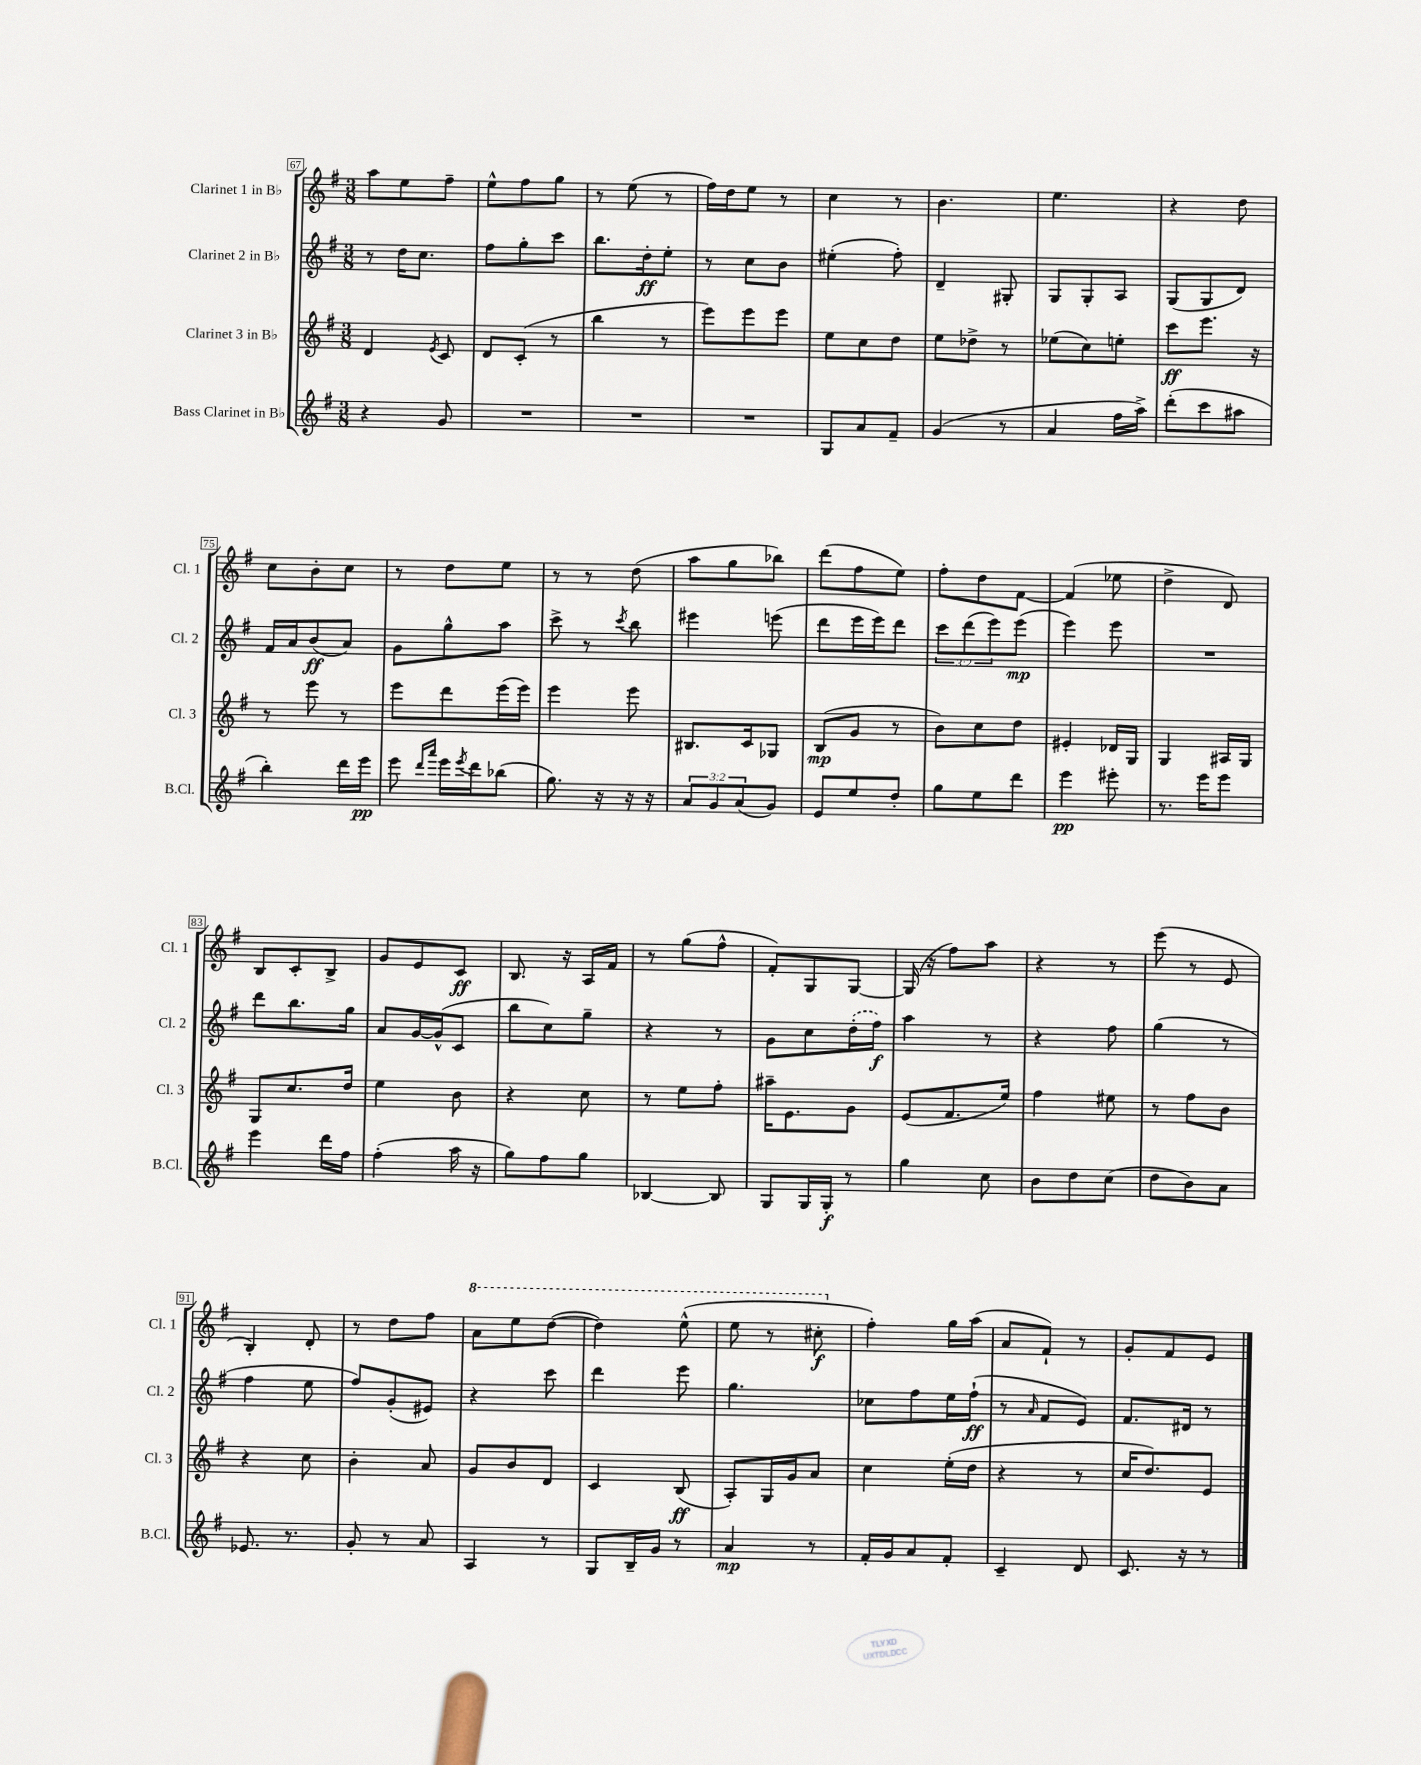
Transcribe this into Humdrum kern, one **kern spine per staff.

**kern	**kern	**kern	**kern
*staff4	*staff3	*staff2	*staff1
*clefG2	*clefG2	*clefG2	*clefG2
*k[f#]	*k[f#]	*k[f#]	*k[f#]
*M3/8	*M3/8	*M3/8	*M3/8
4r	4d	8r	8aa
.	.	16dd	8ee
.	.	8.cc	.
.	8qe	.	.
8g	8c	.	8ff#~
=	=	=	=
4.r	8d	8ff#	8ee^^
.	(8c'	8gg'	8ff#
.	8r	8ccc	8gg
=	=	=	=
4.r	4bb	8.bb	8r
.	.	.	(8ee
.	.	16dd'	.
.	8r	8ee'	8r
=	=	=	=
4.r	8eee)	8r	16ff#)
.	.	.	16dd
.	8eee	8cc	8ee
.	8eee	8b	8r
=	=	=	=
8G	8ee	(4ee#'	4cc
8a	8cc	.	.
8f#~	8dd	8ff#')	8r
=	=	=	=
(4g	8ee	4d~	4.b
.	8dd-^	.	.
8r	8r	8G#'	.
=	=	=	=
4a	(8ee-	8G	4.ee
.	8cc)	8G'	.
16ff#	8ee'	8A	.
16aa^)	.	.	.
=	=	=	=
(8ddd'	8ccc	(8G	4r
8ccc	8.eee	8G	.
8aa#	.	8d)	8dd
.	16r	.	.
=	=	=	=
4bb')	8r	16f#	8cc
.	.	16a	.
.	8eee	(8b	8b'
16ddd	8r	8a)	8cc
16eee	.	.	.
=	=	=	=
8eee	8eee	8g	8r
16qqddd	.	.	.
16qqaaa	.	.	.
16eee	8ddd	8gg^^	8dd
8qeee	.	.	.
16ddd	.	.	.
(8bb-	(16eee	8aa	8ee
.	16eee)	.	.
=	=	=	=
8.gg)	4eee	8ccc^	8r
.	.	8r	8r
16r	.	.	.
.	.	8qccc	.
16r	8eee	8bb	(8dd
16r	.	.	.
=	=	=	=
12a	8.B#	4eee#	8aa
12g	.	.	.
.	.	.	8gg
(12a	.	.	.
.	16c	.	.
8g)	8G-	(8eee	8bb-)
=	=	=	=
8e	(8B	8ddd	(8ddd
8ee	8g	16eee	8ff#
.	.	16eee)	.
8dd'	8r	8ddd	8ee)
=	=	=	=
8gg	8b)	12ccc	8ff#'
.	.	(12ddd	.
8ee	8cc	.	8dd
.	.	12eee)	.
8ddd	8dd	(8eee	[8f#
=	=	=	=
4eee	4e#'	4eee)	(4f#]
8eee#'	16d-	8eee	8ee-
.	16G	.	.
=	=	=	=
8.r	4G	4.r	4dd^
16eee	.	.	.
8eee	16A#	.	8d)
.	16G	.	.
=	=	=	=
4eee	8G	8ddd	8B
.	8.cc	8.bb	8c'
16ddd	.	.	8B^
16ff#	16dd	16gg	.
=	=	=	=
(4ff#'	4ee	8a	8g
.	.	[16g	8e
.	.	(16g^^]	.
16aa	8b	8c	8c
16r	.	.	.
=	=	=	=
8gg)	4r	8bb	8.B
8ff#	.	8cc)	.
.	.	.	16r
8gg	8cc	8gg~	16A
.	.	.	16f#
=	=	=	=
[4B-	8r	4r	8r
.	8ee	.	(8gg
8B-]	8ff#'	8r	8ff#^^
=	=	=	=
8G	16aa#~	8g	8f#')
.	8.e	.	.
16G	.	8cc	8G
16G'	.	.	.
8r	8g	(16dd'	[8G
.	.	16ff#)	.
=	=	=	=
4gg	(8e	4aa	(16G]
.	.	.	16r
.	8.f#	.	8ff#)
8cc	.	8r	8aa
.	16ee)	.	.
=	=	=	=
8b	4ff#	4r	4r
8dd	.	.	.
(8cc	8ee#	8ff#	8r
=	=	=	=
8dd	8r	(4gg	(8eee
8b)	8ff#	.	8r
8a	8b	8r	8e
=	=	=	=
8.e-	4r	4ff#	4B')
8.r	.	.	.
.	8cc	8ee	8d'
=	=	=	=
8g'	4b'	8ff#)	8r
8r	.	(8g'	8dd
8a	8a	8e#)	8ff#
=	=	=	=
4A	8g	4r	8aa
.	8b	.	8eee
8r	8d	8ccc	([8ddd
=	=	=	=
8G	4c	4ddd	4ddd])
16B~	.	.	.
16g	.	.	.
8r	(8B	8eee	(8eee^^
=	=	=	=
4a	8A')	4.gg	8eee
.	16G	.	8r
.	16g	.	.
8r	8a	.	8ccc#'
=	=	=	=
16f#'	4cc	8cc-	4ff#')
16g	.	.	.
8a	.	8ff#	.
8f#'	(16ee'	16ee	16gg
.	16dd	(16ff#`	(16aa
=	=	=	=
4c~	4r	8r	8a
.	.	16qqa	.
.	.	8f#	8f#`)
8d	8r	8e)	8r
=	=	=	=
8.c	16cc	8.f#	8g'
.	8.dd)	.	.
.	.	.	8f#
16r	.	16d#	.
8r	8e	8r	8e
==	==	==	==
*-	*-	*-	*-
